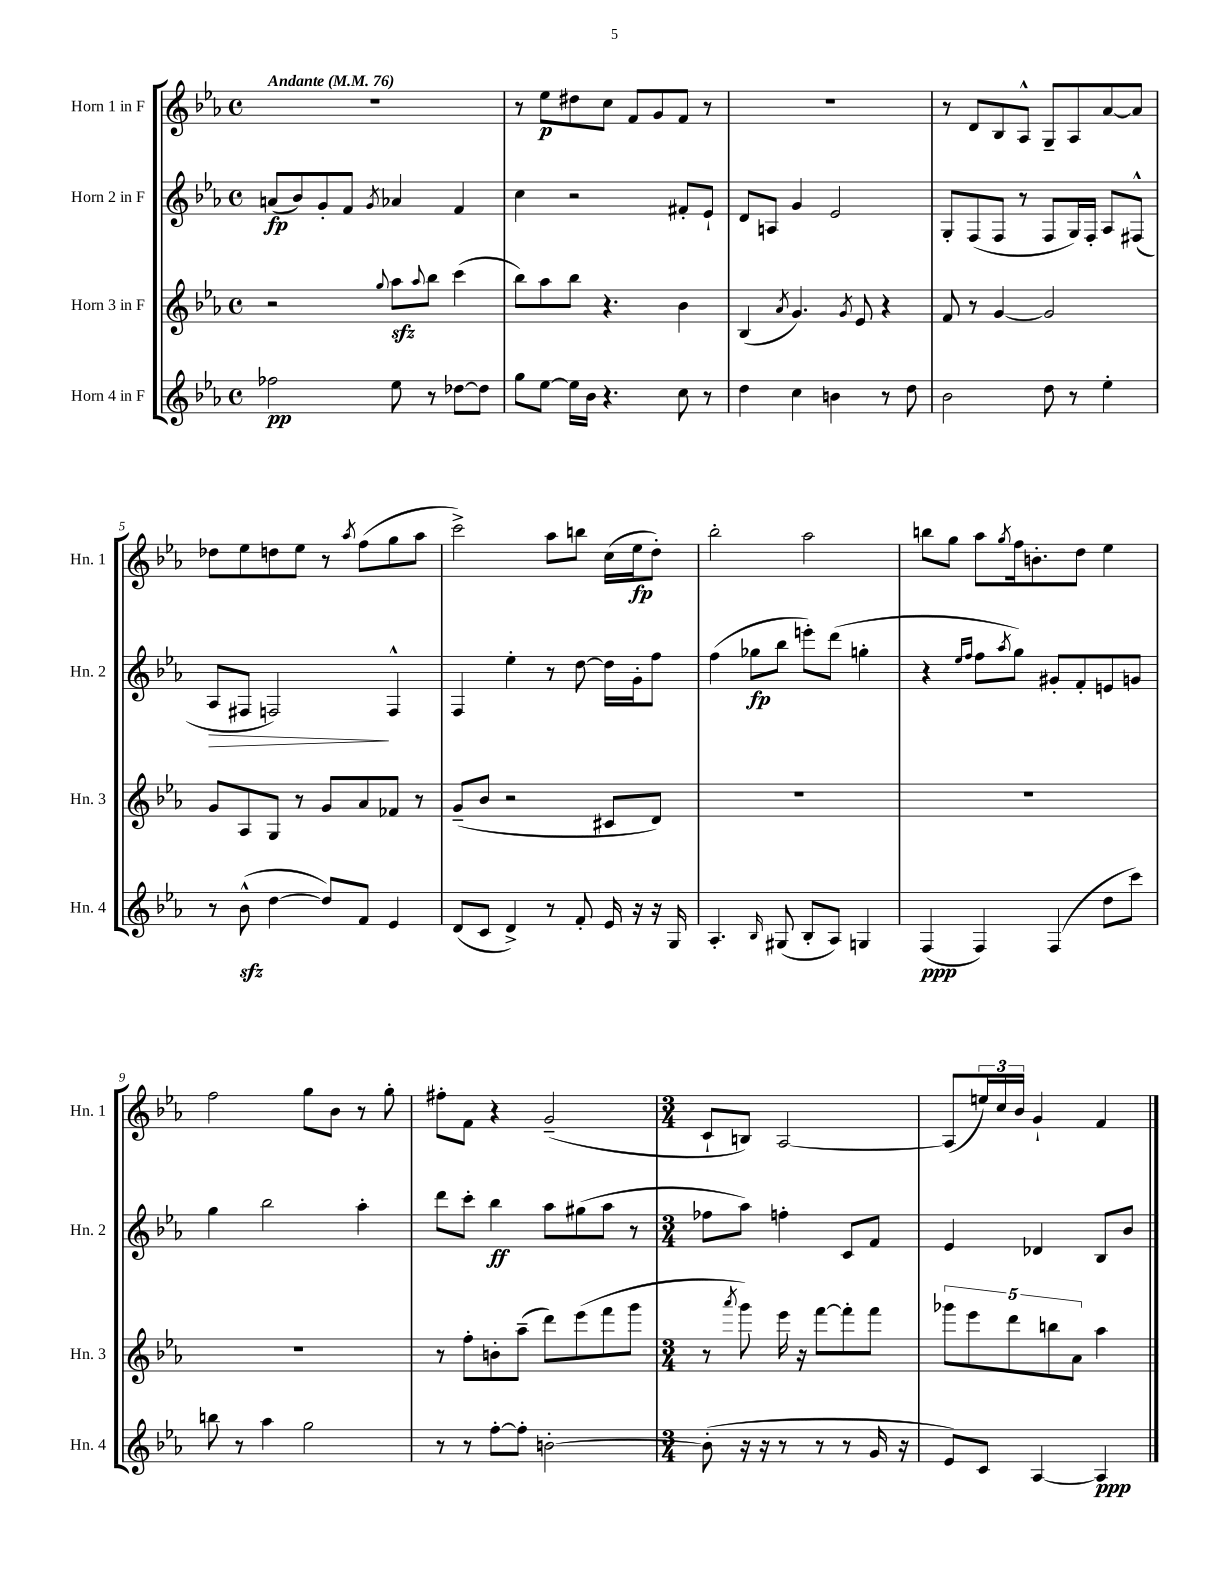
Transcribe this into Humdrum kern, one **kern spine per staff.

**kern	**kern	**kern	**kern
*staff4	*staff3	*staff2	*staff1
*clefG2	*clefG2	*clefG2	*clefG2
*k[b-e-a-]	*k[b-e-a-]	*k[b-e-a-]	*k[b-e-a-]
*M4/4	*M4/4	*M4/4	*M4/4
*met(c)	*met(c)	*met(c)	*met(c)
*MM76	*MM76	*MM76	*MM76
2ff-\	2r	(8a/L	1r
.	.	8b-/)	.
.	.	8g'/	.
.	.	8f/J	.
.	8qqgg/	8qg/	.
8ee-\	8aa-\L	4a-/	.
.	8qqaa-/	.	.
8r	8bb-\J	.	.
[8dd-\L	(4ccc\	4f/	.
8dd-\]J	.	.	.
=	=	=	=
8gg\L	8bb-\L)	4cc\	8r
[8ee-\J	8aa-\	.	8ee-\L
16ee-\]LL	8bb-\J	2r	8dd#\
16b-\JJ	.	.	.
4.r	4.r	.	8cc\J
.	.	.	8f/L
.	.	.	8g/
8cc\	4b-\	8f#'/L	8f/J
8r	.	8e-`/J	8r
=	=	=	=
4dd\	(4B-/	8d/L	1r
.	.	8A/J	.
.	8qa-/	.	.
4cc\	4.g/)	4g/	.
4b\	.	2e-/	.
.	8qg/	.	.
.	8e-/	.	.
8r	4r	.	.
8dd\	.	.	.
=	=	=	=
2b-\	8f/	8G'/L	8r
.	8r	(8F/	8d/L
.	[4g/	8F/J	8B-/
.	.	8r	8A-^^/J
8dd\	2g/]	8F/L	8G~/L
8r	.	16G/L)	8A-/
.	.	16F'/JJ	.
4ee-'\	.	8A-/L	[8a-/
.	.	(8F#^^/J	8a-/]J
=	=	=	=
8r	8g/L	8A-/L	8dd-\L
(8b-^^\	8A-/	8F#/J	8ee-\
[4dd\	8G/J	2F/)	8dd\
.	8r	.	8ee-\J
8dd/]L)	8g/L	.	8r
.	.	.	8qaa-/
8f/J	8a-/	.	(8ff\L
4e-/	8f-/J	4F^^/	8gg\
.	8r	.	8aa-\J
=	=	=	=
(8d/L	(8g~/L	4F/	2ccc^\)
8c/J	8b-/J	.	.
4d^/)	2r	4ee-'\	.
8r	.	8r	8aa-\L
8f'/	.	[8dd\	8bb\J
16e-/	8c#/L	16dd\]LL	(16cc\LL
16r	.	16g'\J	16ee-\J
16r	8d/J)	8ff\J	8dd'\J)
16G/	.	.	.
=	=	=	=
4.A-'/	1r	(4ff\	2bb-'\
.	.	8gg-\L	.
16qqB-/	.	.	.
(8G#/	.	8bb-\J	.
8B-'/L	.	8eee'\L)	2aa-\
8A-/J)	.	(8ddd\J	.
4G/	.	4gg'\	.
=	=	=	=
(4F/	1r	4r	8bb\L
.	.	.	8gg\J
.	.	16qqee-/LL	.
.	.	16qqff/JJ	.
4F/)	.	8ff\L	8aa-\L
.	.	8qaa-/	8qgg/
.	.	8gg\J)	16ff\k
.	.	.	8.b'\
(4F/	.	8g#'/L	.
.	.	8f'/	8dd\J
8dd\L	.	8e/	4ee-\
8ccc\J)	.	8g/J	.
=	=	=	=
8bb\	1r	4gg\	2ff\
8r	.	.	.
4aa-\	.	2bb-\	.
2gg\	.	.	8gg\L
.	.	.	8b-\J
.	.	4aa-'\	8r
.	.	.	8gg'\
=	=	=	=
8r	8r	8ddd\L	8ff#'\L
8r	8ff'\L	8ccc'\J	8f\J
[8ff'\L	8b'\	4bb-\	4r
8ff'\]J	(8aa-~\J	.	.
[2b'\	8ddd\L)	8aa-\L	(2g~/
.	(8eee-\	(8gg#\	.
.	8fff\	8aa-\J	.
.	8ggg\J	8r	.
=	=	=	=
*M3/4	*M3/4	*M3/4	*M3/4
(8b'\]	8r	8ff-\L	8c`/L
.	8qaaa-/	.	.
16r	8ggg\)	8aa-\J)	8B/J)
16r	.	.	.
8r	16eee-\	4ff'\	[2A-/
.	16r	.	.
8r	[8fff\L	.	.
8r	8fff'\]	8c/L	.
16g/	8fff\J	8f/J	.
16r	.	.	.
=	=	=	=
8e-/L)	10ggg-\L	4e-/	(8A-/]L
.	10eee-\	.	.
8c/J	.	.	24ee/L)
.	.	.	24cc/
.	10ddd\	.	.
.	.	.	24b-/JJ
[4A-/	.	4d-/	4g`/
.	10bb\	.	.
.	10a-\J	.	.
4A-/]	4aa-\	8B-/L	4f/
.	.	8b-/J	.
==	==	==	==
*-	*-	*-	*-
